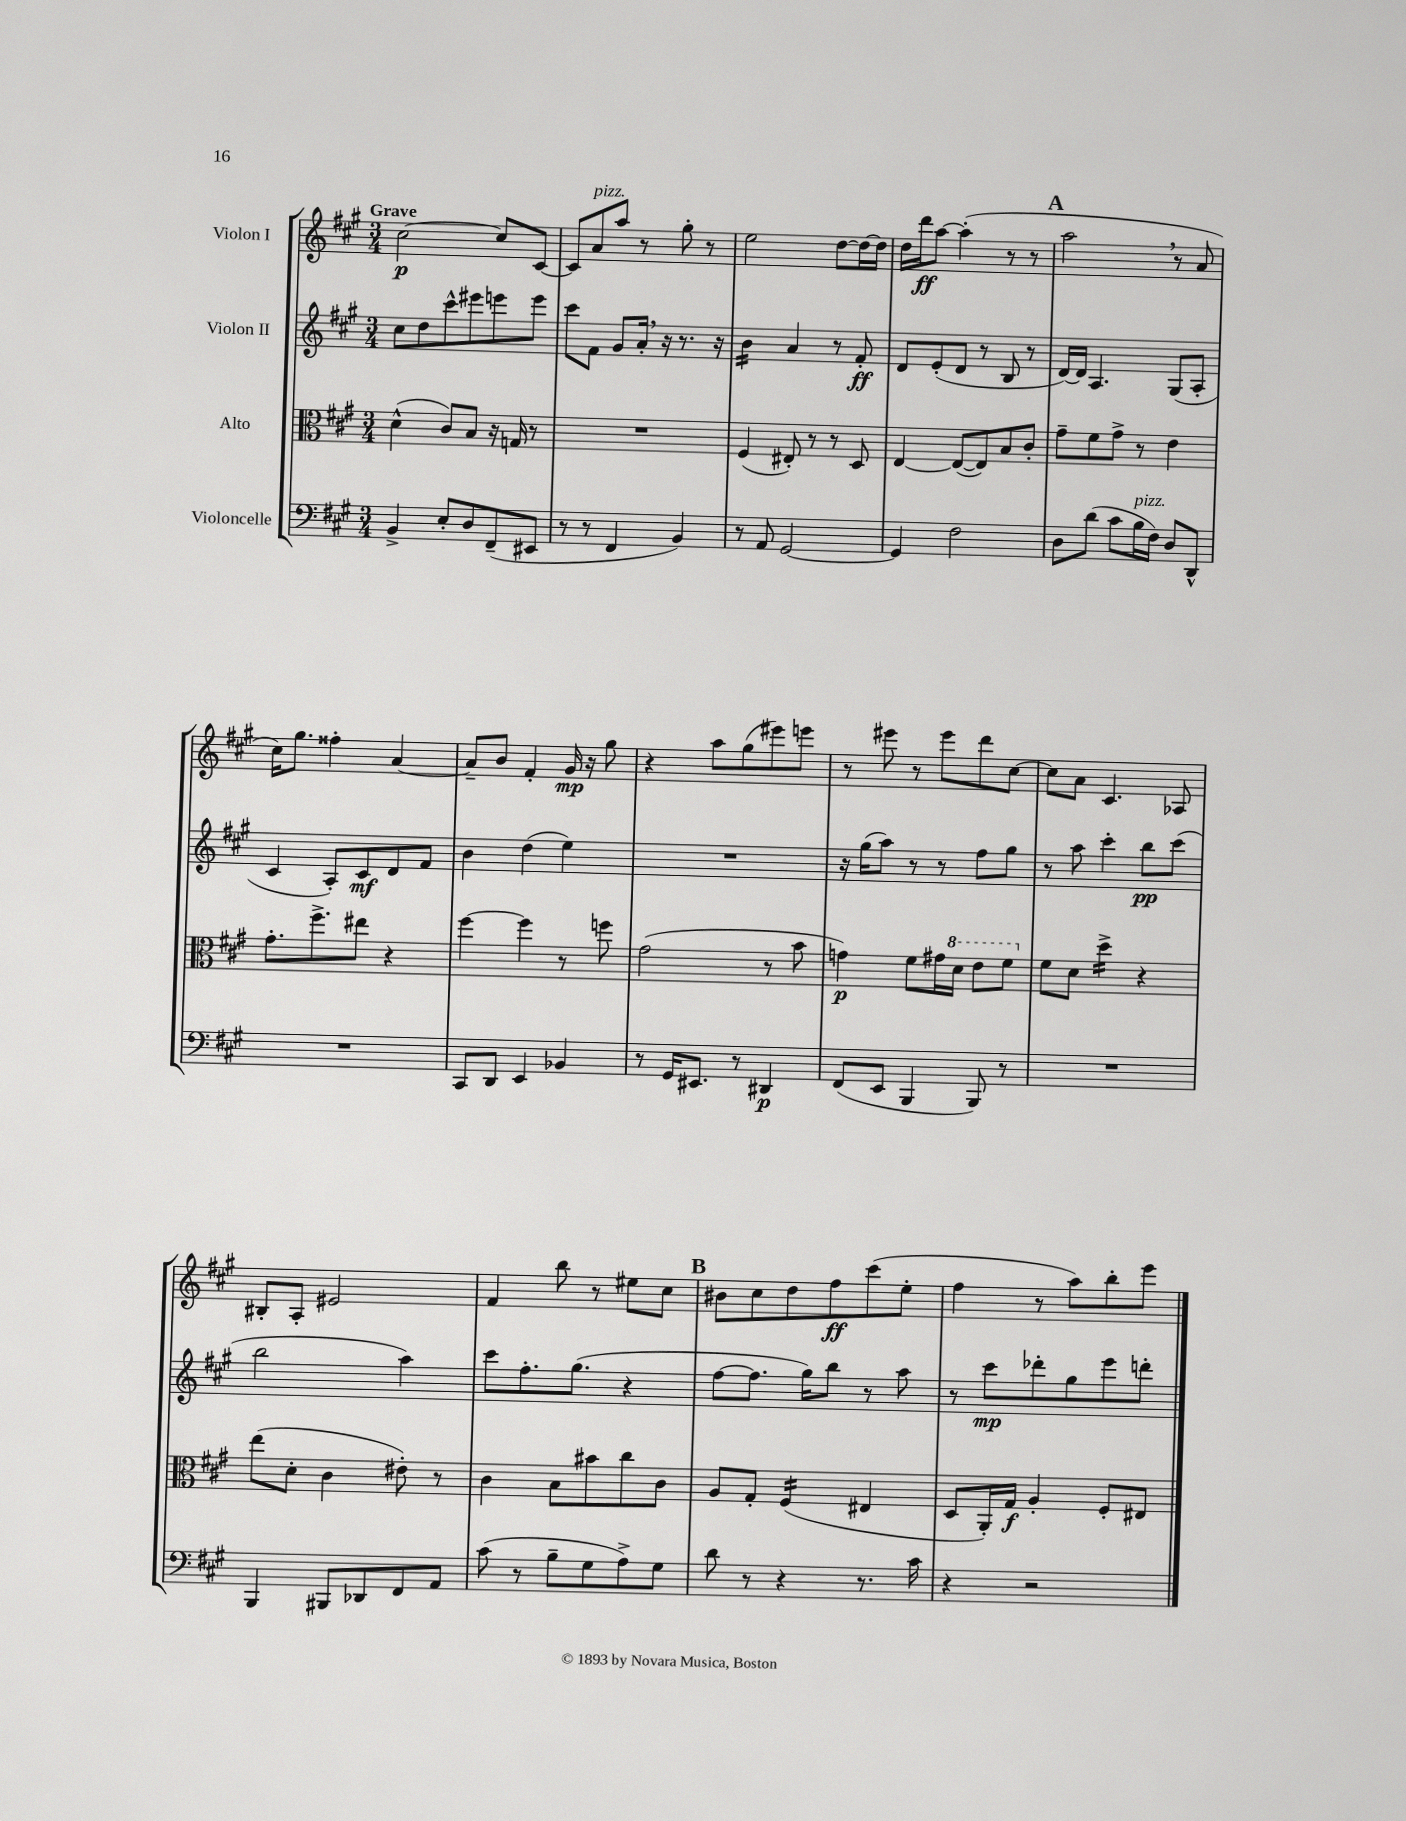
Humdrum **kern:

**kern	**kern	**kern	**kern
*staff4	*staff3	*staff2	*staff1
*clefF4	*clefC3	*clefG2	*clefG2
*k[f#c#g#]	*k[f#c#g#]	*k[f#c#g#]	*k[f#c#g#]
*M3/4	*M3/4	*M3/4	*M3/4
4BB^	(4d^^	8cc#	[2cc#
.	.	8dd	.
8E'	8c#)	8ccc#^^	.
8D	8B	8eee#	.
(8FF#~	16r	8eee	8cc#]
.	16G	.	.
8EE#	8r	8eee	[8c#
=	=	=	=
8r	2.r	8ccc#	8c#]
8r	.	8f#	8a
4FF#	.	8g#	8aa
.	.	16a'	8r
.	.	16r	.
4BB)	.	8.r	8gg#'
.	.	.	8r
.	.	16r	.
=	=	=	=
8r	(4F#	4b	2ee
8AA	.	.	.
[2GG#	8E#')	4a	.
.	8r	.	.
.	8r	8r	[8dd
.	8D	8f#'	16dd_
.	.	.	16dd]
=	=	=	=
4GG#]	[4E	8d	16dd
.	.	.	16ddd
.	.	(8e'	[8aa
2F#	(8E_	8d	(4aa']
.	8E])	8r	.
.	8B	8B	8r
.	8c#'	8r	8r
=	=	=	=
8D	8g#~	[16d)	2aa
.	.	16d]	.
(8d	8f#	4.A	.
8c#	8g#^	.	.
16B	8r	.	.
16F#)	.	.	.
8D	4e	(8G#	8r
8DD^^	.	8A'	8a
=	=	=	=
2.r	8.g#'	4c#	16cc#)
.	.	.	8.gg#
.	8.ff#^	.	.
.	.	8A')	4ff##'
.	8ee#	8c#	.
.	4r	8d	[4a
.	.	8f#	.
=	=	=	=
8CC#	[4ff#	4b	8a~]
8DD	.	.	8b
4EE	4ff#]	(4dd	4f#'
4BB-	8r	4ee)	16g#
.	.	.	16r
.	8ff	.	8gg#
=	=	=	=
8r	(2g#	2.r	4r
16GG#	.	.	.
8.EE#	.	.	.
.	.	.	8aa
8r	.	.	(8gg#
4DD#	8r	.	8eee#)
.	8b	.	8eee
=	=	=	=
(8FF#	4g)	16r	8r
.	.	(16gg#	.
8EE	.	8aa)	8eee#
4BBB	8f#	8r	8r
.	16g#	8r	8eee#
.	16dd	.	.
8BBB)	8ee	8ff#	8ddd
8r	8ff#	8gg#	[8cc#
=	=	=	=
2.r	8f#	8r	8cc#]
.	8d	8aa	8a
.	4dd^	4ccc#'	4.c#
.	4r	8bb	.
.	.	(8ccc#	8A-
=	=	=	=
4BBB	(8ee	2bb	8B#'
.	8d'	.	8A'
8BBB#	4c#	.	2e#
8DD-	.	.	.
8FF#	8e#')	4aa)	.
8AA	8r	.	.
=	=	=	=
(8c#	4c#	8ccc#	4f#
8r	.	8.ff#'	.
8B~	8B	.	8bb
.	.	(8.gg#	.
8G#	8b#	.	8r
8A^)	8cc#	4r	8ee#
8G#	8c#	.	8cc#
=	=	=	=
8d	8A	[8ff#	8b#
8r	8G#'	8.ff#]	8cc#
4r	(4F#	.	8dd
.	.	16gg#)	.
.	.	8bb	8ff#
8.r	4E#	8r	(8ccc#
.	.	8aa	8ee'
16c#	.	.	.
=	=	=	=
4r	8D	8r	4ff#
.	16AA')	8ccc#	.
.	16G#	.	.
2r	4A'	8ddd-'	8r
.	.	8gg#	8aa)
.	8F#'	8eee	8bb'
.	8E#	8ddd'	8eee
==	==	==	==
*-	*-	*-	*-
